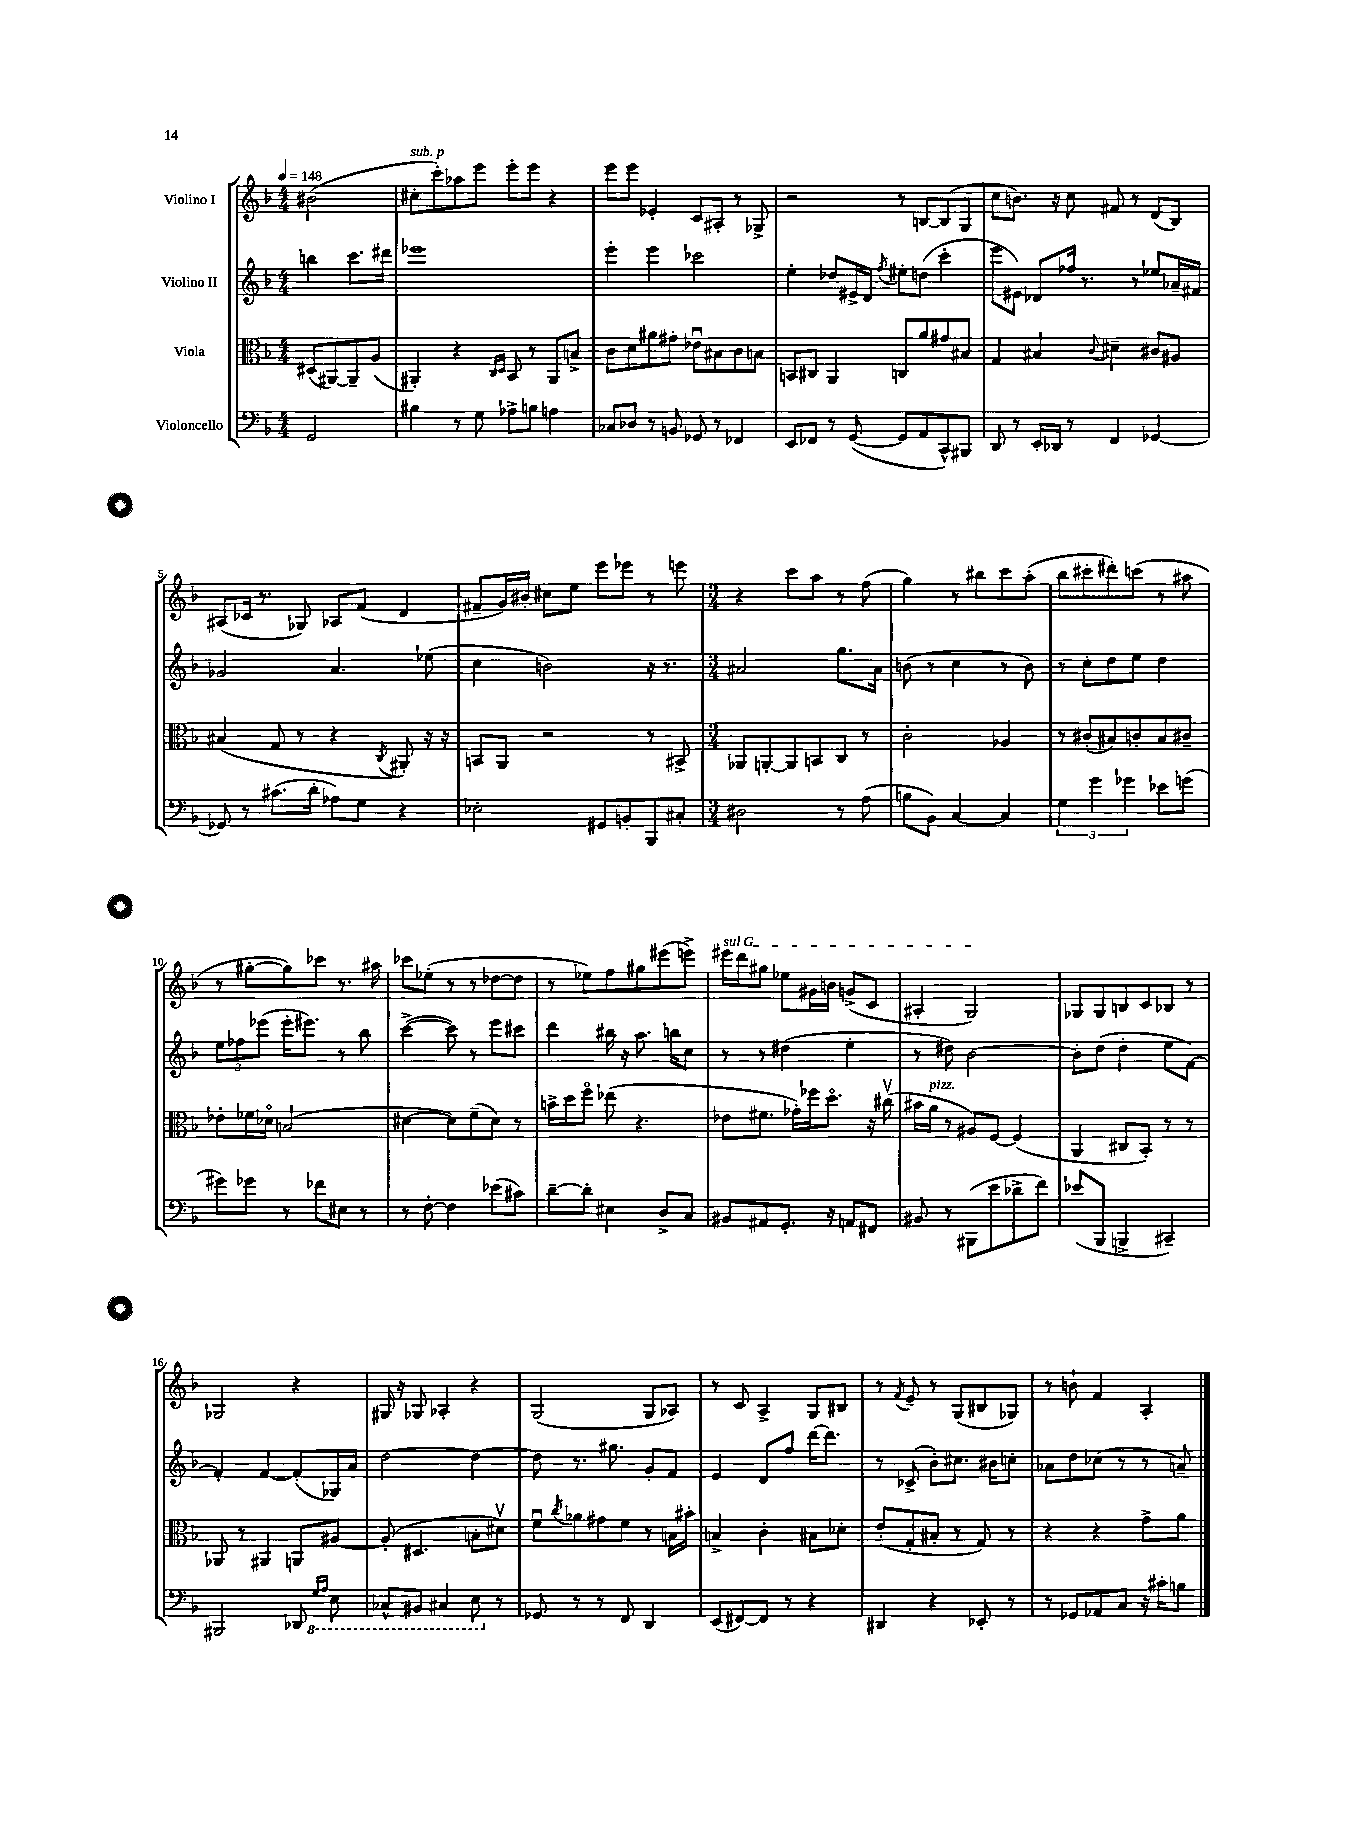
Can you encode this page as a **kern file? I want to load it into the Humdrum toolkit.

**kern	**kern	**kern	**kern
*staff4	*staff3	*staff2	*staff1
*clefF4	*clefC3	*clefG2	*clefG2
*k[b-]	*k[b-]	*k[b-]	*k[b-]
*M4/4	*M4/4	*M4/4	*M4/4
*MM148	*MM148	*MM148	*MM148
2GG	(8D#	4bb	(2b#
.	[8AA#)	.	.
.	8AA#~]	8.ccc	.
.	(8A	.	.
.	.	16ddd#	.
=	=	=	=
4B#	4AA#')	1eee-	8cc#'
.	.	.	8ccc')
8r	4r	.	8aa-
8G	.	.	8eee
.	16qqC	.	.
.	16qqD	.	.
8A-^	8BB-	.	8eee'
8B	8r	.	8eee
4A	8AA#	.	4r
.	8B^	.	.
=	=	=	=
8C-	8c	4eee'	8eee
8D-	8d	.	8eee
8r	8a#	4eee	4e-'
8BB	8g#'	.	.
8GG-	8e-u	2ccc-	8c
8r	8B#	.	8A#'
4FF-	8c	.	8r
.	8B	.	8G-^
=	=	=	=
8EE	8BB	4ee'	2r
8FF-	8C#	.	.
8r	4AA	8dd-	.
([8GG	.	16e#^	.
.	.	16d	.
.	.	8qff	.
8GG]	8C	8ee#'	8r
8AA	8a	(8dd	[8B
8CC^^)	8g#	4ccc'	(8B]
8BBB#	8B#	.	8G
=	=	=	=
8DD	4G	8eee	8cc
8r	.	8e#)	8.b)
16EE'	4B#	8d-	.
16DD-	.	.	16r
8r	.	16ff-	8cc
.	.	8.r	.
.	8qqc	.	.
4FF	4d#~	.	8f#
.	.	8r	8r
[4GG-	8c#	8ee-	(8d
.	8A#	16a-~	8B-)
.	.	16f#	.
=	=	=	=
8GG-]	(4B#	2g-	(8A#
8r	.	.	16c-
.	.	.	8.r
(8.c#	8G	.	.
.	8r	.	8G-)
16d'	.	.	.
8A-)	4r	4.a	8A-
8G	.	.	(8f
.	8qC	.	.
4r	8AA#')	.	4d
.	16r	(8ee-	.
.	16r	.	.
=	=	=	=
2E-'	8BB	4cc	8f#~
.	8AA	.	16g)
.	.	.	16b#'
.	2r	2b)	8cc#
.	.	.	8ee
8GG#	.	.	8eee
8BB'	.	.	8eee-
8BBB-	8r	16r	8r
.	.	8.r	.
8C#'	8BB#^	.	8eee
=	=	=	=
*M3/4	*M3/4	*M3/4	*M3/4
2D#	8AA-	2a#	4r
.	[8AA'	.	.
.	8AA]	.	8ccc
.	8BB	.	8aa
8r	8C	8.gg	8r
(8A	8r	.	(8ff
.	.	16a#	.
=	=	=	=
8B	2c'	(8b	4gg)
8BB-)	.	8r	.
[4C	.	4cc	8r
.	.	.	8bb#
4C]	4A-	8r	8ccc
.	.	8b)	(8aa'
=	=	=	=
6G	8r	8r	8bb-
.	(8c#'	8cc'	8ccc#'
6g	.	.	.
.	8B#)	8dd	8ddd#')
6g-	.	.	.
.	8c'	8ee	(8ccc
8e-	8B#	4dd	8r
(8g	8c#~	.	8aa#
=	=	=	=
8g#)	8e-'	12ee	8r
.	.	12ff-	.
8g-	16f-	.	[8gg#'
.	.	(12eee-	.
.	16d-o	.	.
8r	(2B	16eee-'	8gg#])
.	.	8.eee#)	.
8f-	.	.	8ccc-
8E#	.	8r	8.r
8r	.	8bb-	.
.	.	.	16aa#
=	=	=	=
8r	[4d#	([4ccc^	8ccc-
[8F'	.	.	(8ee-'
4F]	8d#])	8ccc])	8r
.	(8f~	8r	8r
(8e-	8d#)	8eee	[8dd-
8c#)	8r	8ccc#	8dd-]
=	=	=	=
[8d~	16b^	4ddd	8r
.	16dd	.	.
8d']	8ffo	.	8ee-)
4E#	(8ee-	16bb#	8ff
.	.	16r	.
.	4.r	8.aa	8gg#
8D^	.	.	(8eee#
.	.	16bb	.
8C	.	8cc	8eee^)
=	=	=	=
8BB#	8e-	8r	16eee#
.	.	.	16ddd
8AA#	8.f#	8r	8gg#
8.GG'	.	(4dd#	8ee-
.	16g-')	.	.
.	16ff-	.	16g#
16r	8.ddo	.	16b
8AA	.	4ee'	(8g^
8FF#	16r	.	8c
.	(16cc#v	.	.
=	=	=	=
8BB#	16b#	8r	4A#'
.	16a	.	.
8r	8r	8dd#)	.
(8BBB#	8A#)	[2b-	2G)
8e	[8F	.	.
8d-^	(4F]	.	.
8f)	.	.	.
=	=	=	=
(8e-	4AA	8b-']	8G-
8BBB-	.	(8dd	8G-
4BBB^	8C#	4dd'	8B
.	8BB-')	.	8c
4CC#~)	8r	8ee	8B-
.	8r	[8f)	8r
=	=	=	=
2BBB#	8AA-	4f']	2G-
.	8r	.	.
.	4AA#	[4f	.
8DD-	8AA	(8f']	4r
16qqGG	.	.	.
16qqAA	.	.	.
8EE	[8A#	16G-)	.
.	.	16a	.
=	=	=	=
8CC-^^	(8A#']	[2dd	16G#
.	.	.	16r
8BBB#	4.D#	.	8G-
4CC#	.	.	4A-'
8EE	8B'	4dd_	4r
8r	8d#v)	.	.
=	=	=	=
8GG-	8fu	8dd]	(2G
.	8qcc	.	.
8r	8a-	8.r	.
8r	8g#	.	.
.	.	8.gg#	.
8FF	8f	.	.
4DD	8r	8g'	8G
.	16B	8f	8A-)
.	16b#'	.	.
=	=	=	=
(8EE	4B^	4e	8r
[8FF#)	.	.	8c
8FF#]	4c'	8d	4A^
8r	.	8ff	.
4r	8B#	[16ddd	8G
.	.	8.ddd]	.
.	8d-'	.	8B#
=	=	=	=
4DD#	(8e'	8r	8r
.	.	.	8qf
.	8G'	(8c-^	8e~
4r	8B#'	8b-')	8r
.	8r	8.cc#	(8G
8EE-'	8G)	.	8B#
.	.	16b#	.
8r	8r	8cc'	8G-)
=	=	=	=
8r	4r	8a-	8r
8GG-	.	8dd	8b`
8AA-	4r	(8cc-	4f
8C	.	8r	.
16r	8g^	8r	4A'
16c#'	.	.	.
8B	8a	8a~)	.
==	==	==	==
*-	*-	*-	*-
